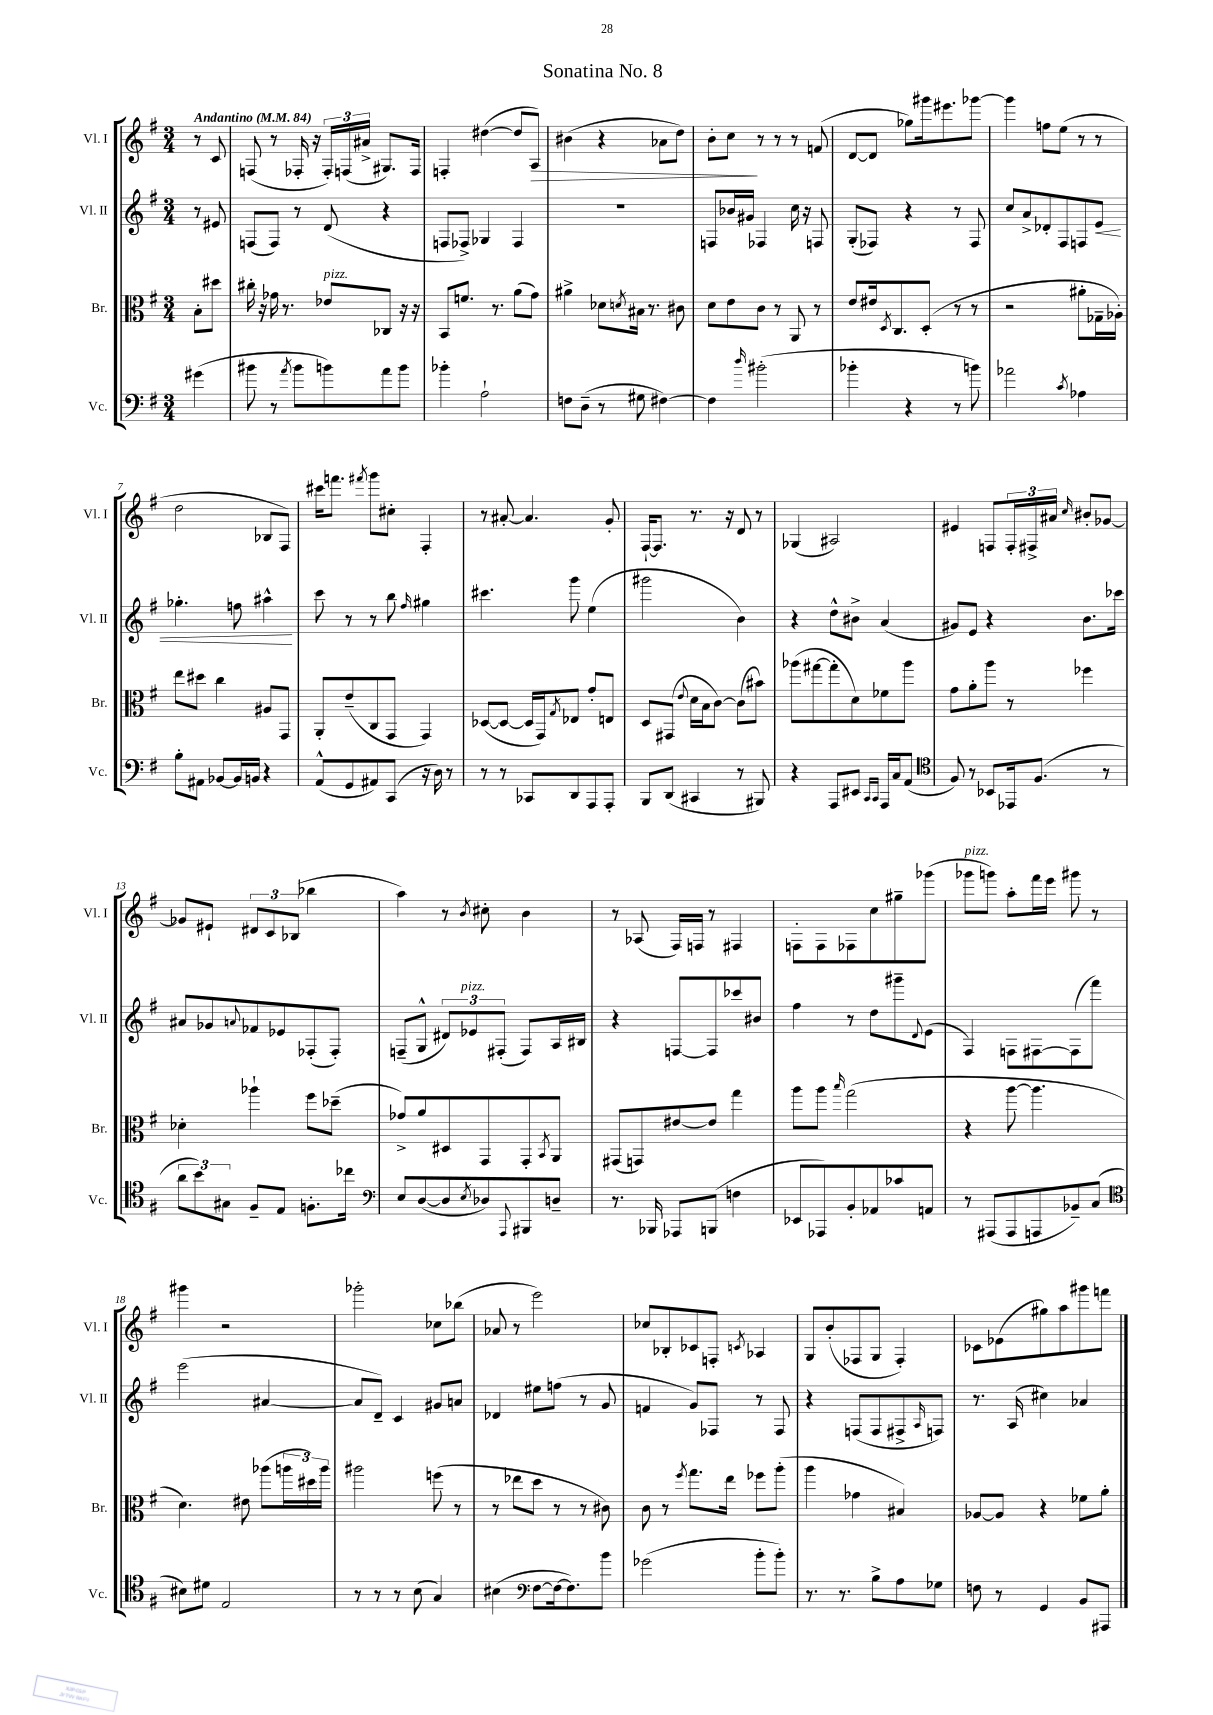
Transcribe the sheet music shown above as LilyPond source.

\header { title = "Sonatina No. 8" }
<<
\new StaffGroup <<
\new Staff = "s0" \with { instrumentName = "Vl. I" shortInstrumentName = "Vl. I" } {
    \clef treble \key g \major \numericTimeSignature \time 3/4 \partial 4 \tempo "Andantino" 4 = 84
    r8 c'8 |
    f8( r8 fes16-. r16 \tuplet 3/2 { fes16-.) f16( ais'16-> } gis8.) f16 |
    f4-. dis''4~( dis''8 a8\>) |
    bis'4( r4 aes'8 d''8) |
    b'8-. c''8\! r8 r8 r8 f'8( |
    d'8~ d'8 ges''8) gis'''16 eis'''8. ges'''8~ |
    ges'''4 f''8 e''8( r8 r8 |
    d''2 bes8 fis8) |
    cis'''16 f'''8. \acciaccatura { fis'''8 } g'''8 cis''8-. fis4-. |
    r8 ais'8~-. ais'4. g'8-. |
    fis16~-! fis8. r8. r16 d'8 r8 |
    ges4( ais2) |
    eis'4 f8 \tuplet 3/2 { f16-. fis16-> ais'16 } \grace { c''16 } bis'8-. ges'8~ |
    ges'8 eis'8-! \tuplet 3/2 { dis'8 c'8 bes8( } bes''4 |
    a''4) r8 \acciaccatura { b'8 } cis''8-. b'4 |
    r8 aes8( fis16) f16 r8 fis4 |
    f8-. f8 fes8 c''8 gis''8-- ges'''8( |
    ges'''8^\markup { \italic "pizz." } g'''8) a''8-. fis'''16 e'''16 gis'''8 r8 |
    gis'''4 r2 |
    ges'''2-. ces''8 bes''8( |
    aes'8 r8 e'''2) |
    ces''8 bes8-. ces'8 f8-. \acciaccatura { c'8 } aes4 |
    g8 b'8-.( fes8 g8 fes4-.) |
    ces'8 ees'8( gis''8) a''8 gis'''8 f'''8 \bar "|." |
}
\new Staff = "s1" \with { instrumentName = "Vl. II" shortInstrumentName = "Vl. II" } {
    \clef treble \key g \major \numericTimeSignature \time 3/4 \partial 4
    r8 eis'8 |
    f8( f8) r8 d'8( r4 |
    f8 fes8->) ges4 fes4 |
    R2. |
    f8 bes'16 gis'16 fes4 c''16 r16 f8 |
    g8-.( fes8) r4 r8 fes8 |
    c''8 a'8-> des'8-. fis8 f8 e'8\< |
    ges''4.-. f''8 ais''4-^\! |
    c'''8 r8 r8 b''8 \grace { fis''16 } gis''4 |
    cis'''4. g'''8 e''4( |
    gis'''2 b'4) |
    r4 d''8-^ bis'8-> a'4( |
    gis'8) e'8 r4 b'8. ces'''16 |
    ais'8 ges'8 \appoggiatura { a'8 } fes'8 ees'8 fes8-.( fes8-.) |
    f8--( g8-^ \tuplet 3/2 { dis'8) ees'8^\markup { \italic "pizz." } fis8-.( } fis8) a16 bis16 |
    r4 f8~ f8 ces'''8 bis'8 |
    fis''4 r8 d''8 gis'''8-- \appoggiatura { d'8 } e'8( |
    fis4) f8 fis8~ fis8( fis'''8) |
    e'''2( ais'4~ |
    ais'8 d'8--) c'4 gis'8 a'8 |
    des'4 eis''8 f''8( r8 g'8 |
    f'4 g'8) fes8 r8 fes8 |
    r4 f8( f8 fis8-> \grace { a16 } f8) |
    r8. a16( cis''4) aes'4 \bar "|." |
}
\new Staff = "s2" \with { instrumentName = "Br." shortInstrumentName = "Br." } {
    \clef alto \key g \major \numericTimeSignature \time 3/4 \partial 4
    b8-. dis''8 |
    cis''16-. r16 ges'16 r8. ees'8^\markup { \italic "pizz." } ces8 r16 r16 |
    b,8 f'8. r8. a'8( g'8) |
    ais'4-> des'8 \acciaccatura { d'8 } bis16 r8. cis'8 |
    d'8 e'8 c'8 r8 a,8 r8 |
    e'8 eis'16 \acciaccatura { d8 } c8. d8-.( r8 r8 |
    r2 ais'8-. ges16-- aes16-.) |
    e''8 dis''8 c''4 ais8 g,8 |
    a,8-. e'8--( c8 g,8 g,4) |
    des8~( des8~ des16 g,16) \acciaccatura { g8 } ees8 g'8-. e8 |
    d8 gis,8( \appoggiatura { e'8 } d'16 b16 c'8~) c'8( bis'8) |
    aes''8( gis''8~ gis''8-. d'8) fes'8 aes''8 |
    g'8 a'8-. a''8 r8 fes''4 |
    des'4-. aes''4-! fis''8 des''8--( |
    ges'8->) a'8 dis8 g,8 g,8-. \acciaccatura { b,8 } a,8 |
    gis,8( g,8) eis'8~ eis'8 g''4 |
    a''8 a''8 \grace { b''16 } g''2( |
    r4 a''8~ a''4. |
    d'4.) eis'8 aes''8( \tuplet 3/2 { a''16 dis''16) a''16 } |
    ais''2 f''8( r8 |
    r8 ees''8 d''8 r8 r8 cis'8) |
    c'8 r8 \acciaccatura { fis''8 } g''8. e''16 fes''8 a''8-.( |
    a''4 ges'4 bis4) |
    aes8~ aes8 r4 fes'8 a'8-. \bar "|." |
}
\new Staff = "s3" \with { instrumentName = "Vc." shortInstrumentName = "Vc." } {
    \clef bass \key g \major \numericTimeSignature \time 3/4 \partial 4
    gis'4( |
    bis'8 r8 \acciaccatura { a'8 } bis'8 b'8) a'8 b'8 |
    bes'4-. a2-! |
    f8 d8--( r8 gis8 fis4~) |
    fis4 \grace { d''16 } bis'2-.( |
    bes'4-. r4 r8 b'8) |
    aes'2 \acciaccatura { c'8 } aes4 |
    b8-. ais,8 bes,8~ bes,16 b,16 r4 |
    a,8-^( g,8 ais,8) c,8( r16 d16) r8 |
    r8 r8 ces,8 d,8 a,,8 a,,8-. |
    b,,8 d,8( cis,4 r8 bis,,8) |
    r4 a,,8 eis,8 \grace { c,16 c,16 } a,,16 c16 a,8( |
    \clef tenor fis8) r8 bes,8 ees,16 fis8.( r8 |
    \tuplet 3/2 { a'8 b'8) gis8 } fis8-- e8 f8.-. ces''16 |
    \clef bass e8 d8~( d8 \acciaccatura { e8 } des8) \appoggiatura { a,,8 } bis,,8 d8-- |
    r8. bes,,16 aes,,8 b,,8( f4 |
    ees,8 aes,,8) b,8-. aes,8 ces'8 a,8 |
    r8 ais,,8( ais,,8 a,,8 bes,8--) c8( |
    \clef tenor bis8) dis'8 e2 |
    r8 r8 r8 b8( g4) |
    bis4( \clef bass fis8~ fis16~ fis8.) b'8 |
    ges'2( b'8-. b'8-.) |
    r8. r8. b8-> a8 ges8 |
    f8 r8 g,4 b,8 ais,,8 \bar "|." |
}
>>
>>
